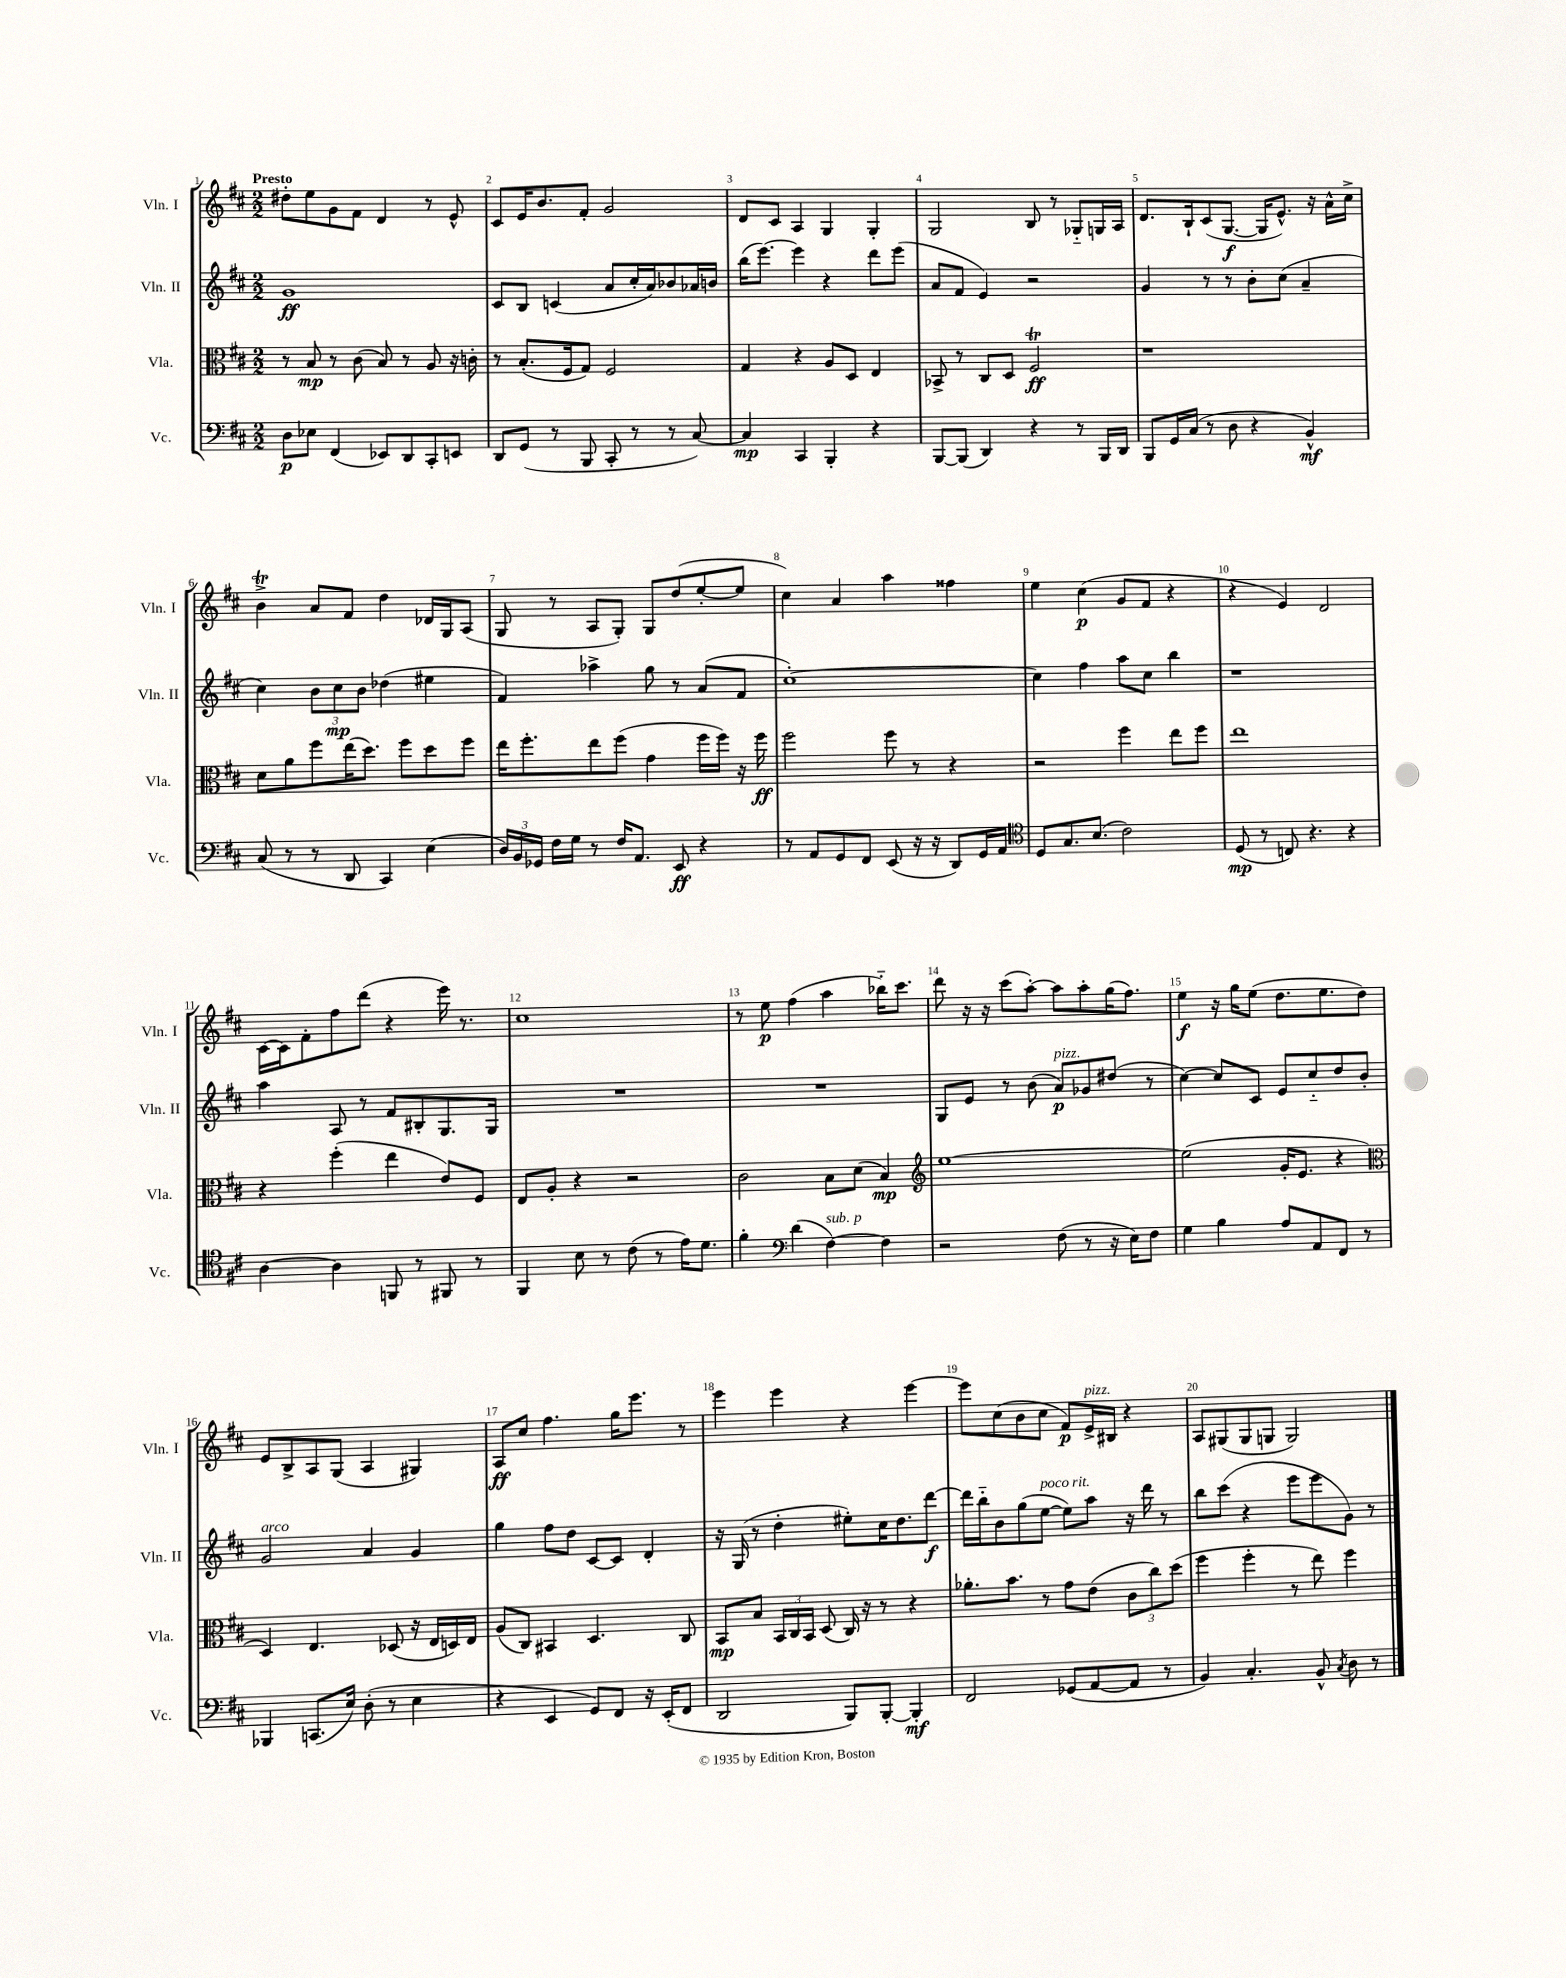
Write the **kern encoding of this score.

**kern	**dynam	**kern	**dynam	**kern	**dynam	**kern	**dynam
*part4	*part4	*part3	*part3	*part2	*part2	*part1	*part1
*staff4	*staff4	*staff3	*staff3	*staff2	*staff2	*staff1	*staff1
*I"Vc.	*	*I"Vla.	*	*I"Vln. II	*	*I"Vln. I	*
*I'Vc.	*	*I'Vla.	*	*I'Vln. II	*	*I'Vln. I	*
*clefF4	*	*clefC3	*	*clefG2	*	*clefG2	*
*k[f#c#]	*	*k[f#c#]	*	*k[f#c#]	*	*k[f#c#]	*
*M2/2	*	*M2/2	*	*M2/2	*	*M2/2	*
=1	=1	=1	=1	=1	=1	=1	=1
!	!	!	!	!	!	!LO:TX:a:B:t=Presto	!
8D\L	p	8r	.	1g	ff	8dd#X'\L	.
8E-X\J	.	8B/	mp	.	.	8ee\	.
(4FF#/	.	8r	.	.	.	8g\	.
.	.	(8c#\	.	.	.	8f#\J	.
8EE-X/L)	.	8B/)	.	.	.	4d/	.
8DD/	.	8r	.	.	.	.	.
8CC#'/	.	8A/	.	.	.	8r	.
8EEn/J	.	16r	.	.	.	8e^^/	.
.	.	16cn'\	.	.	.	.	.
=2	=2	=2	=2	=2	=2	=2	=2
8DD/L	.	8r	.	8c#/L	.	8c#/L	.
(8GG/J	.	(8.B'/L	.	8B/J	.	16e/K	.
.	.	.	.	.	.	8.b/	.
8r	.	.	.	(4cn/	.	.	.
.	.	16F#/k	.	.	.	.	.
8BBB/	.	8G/J)	.	.	.	8f#'/J	.
8CC#'/	.	2F#/	.	8a/L	.	2g/	.
8r	.	.	.	16cc#'/L	.	.	.
.	.	.	.	16a/J)	.	.	.
8r	.	.	.	8b-X/	.	.	.
[8C#/)	.	.	.	16a-X/L	.	.	.
.	.	.	.	16bn/JJ	.	.	.
=3	=3	=3	=3	=3	=3	=3	=3
4C#/]	mp	4G/	.	(16bb\KL	.	8d/L	.
.	.	.	.	[8.eee\J)	.	.	.
.	.	.	.	.	.	8c#/J	.
4CC#/	.	4r	.	4eee\]	.	4A/	.
4BBB'/	.	8A/L	.	4r	.	4G/	.
.	.	8D/J	.	.	.	.	.
4r	.	4E/	.	8ddd\L	.	4G'/	.
.	.	.	.	(8eee\J	.	.	.
=4	=4	=4	=4	=4	=4	=4	=4
[8BBB/L	.	8BB-X^/	.	8a/L	.	2G/	.
(8BBB/J]	.	8r	.	8f#/J	.	.	.
4DD/)	.	8C#/L	.	4e/)	.	.	.
.	.	8D/J	.	.	.	.	.
4r	.	2F#t/	ff	2r	.	8B/	.
.	.	.	.	.	.	8r	.
8r	.	.	.	.	.	8G-X/L	.
16BBB/LL	.	.	.	.	.	16Gn/L	.
16DD/JJ	.	.	.	.	.	16A/JJ	.
=5	=5	=5	=5	=5	=5	=5	=5
8BBB/L	.	1r	.	4g/	.	8.d/L	.
16GG/L	.	.	.	.	.	.	.
(16C#/JJ	.	.	.	.	.	16B`/k	.
8r	.	.	.	8r	.	(8c#/	.
8D\	.	.	.	8r	.	[8.G/J	f
4r	.	.	.	8b'\L	.	.	.
.	.	.	.	.	.	16G/KL]	.
.	.	.	.	(8cc#\J	.	8.e^^/J)	.
4BB^^/)	mf	.	.	4a~/	.	.	.
.	.	.	.	.	.	16r	.
.	.	.	.	.	.	16a^^\LL	.
.	.	.	.	.	.	16cc#^\JJ	.
!!LO:LB:g=z
=6	=6	=6	=6	=6	=6	=6	=6
(8C#/	.	8d\L	.	4cc#\)	.	4bT^\	.
8r	.	8a\	.	.	.	.	.
8r	.	8ff#\	.	12b\L	.	8a/L	.
.	.	.	.	12cc#\	mp	.	.
8DD/	.	(16ee\K	.	.	.	8f#/J	.
.	.	.	.	12b\J	.	.	.
.	.	8.dd\J)	.	.	.	.	.
4CC#/)	.	.	.	(4dd-X\	.	4dd\	.
.	.	8ff#\L	.	.	.	.	.
(4E\	.	8dd\	.	4ee#X\	.	16d-X/LL	.
.	.	.	.	.	.	16G/J	.
.	.	8ff#\J	.	.	.	(8A/J	.
=7	=7	=7	=7	=7	=7	=7	=7
24D/LL)	.	16ee\KL	.	4f#/)	.	8G/	.
24BB/	.	.	.	.	.	.	.
.	.	8.ff#'\	.	.	.	.	.
24GG-X/JJ	.	.	.	.	.	.	.
16F#\LL	.	.	.	.	.	8r	.
16G\JJ	.	.	.	.	.	.	.
8r	.	8ee\	.	4aa-X^\	.	8A/L	.
16F#/KL	.	(8ff#\J	.	.	.	8G'/J)	.
8.AA/J	.	.	.	.	.	.	.
.	.	4g\	.	8gg\	.	8G/L	.
8EE/	ff	.	.	8r	.	(8dd/	.
4r	.	16ff#\LL	.	(8a/L	.	[8ee'/	.
.	.	16ff#\JJ)	.	.	.	.	.
.	.	16r	.	8f#/J	.	8ee/J]	.
.	.	16ff#\	ff	.	.	.	.
=8	=8	=8	=8	=8	=8	=8	=8
8r	.	2ff#\	.	[1cc#')	.	4cc#\)	.
8AA/L	.	.	.	.	.	.	.
8GG/	.	.	.	.	.	4a/	.
8FF#/J	.	.	.	.	.	.	.
(8EE/	.	8ff#\	.	.	.	4aa\	.
16r	.	8r	.	.	.	.	.
16r	.	.	.	.	.	.	.
8DD/L)	.	4r	.	.	.	4ff##X\	.
16GG/L	.	.	.	.	.	.	.
16AA/JJ	.	.	.	.	.	.	.
=9	=9	=9	=9	=9	=9	=9	=9
*clefC4	*	*	*	*	*	*	*
8D/L	.	2r	.	4cc#\]	.	4ee\	.
8.G/	.	.	.	.	.	.	.
.	.	.	.	4ff#\	.	(4cc#\	p
(8.B/J	.	.	.	.	.	.	.
2c#\)	.	4ff#\	.	8aa\L	.	8g/L	.
.	.	.	.	8cc#\J	.	8f#/J	.
.	.	8ee\L	.	4bb\	.	4r	.
.	.	8ff#\J	.	.	.	.	.
=10	=10	=10	=10	=10	=10	=10	=10
(8D/	mp	1ee	.	1r	.	4r	.
8r	.	.	.	.	.	.	.
8Cn/)	.	.	.	.	.	4e/)	.
4.r	.	.	.	.	.	.	.
.	.	.	.	.	.	2d/	.
4r	.	.	.	.	.	.	.
!!LO:LB:g=z
=11	=11	=11	=11	=11	=11	=11	=11
[4A\	.	4r	.	4aa\	.	[16c#\LL	.
.	.	.	.	.	.	16c#\J]	.
.	.	.	.	.	.	8f#'\	.
4A\]	.	(4ff#'\	.	8A/	.	8ff#\	.
.	.	.	.	8r	.	(8ddd\J	.
8FFn/	.	4ee\	.	8f#/L	.	4r	.
8r	.	.	.	8B#X'/	.	.	.
8FF#X/	.	8e/L)	.	8.G/	.	16eee\)	.
.	.	.	.	.	.	8.r	.
8r	.	8F#/J	.	.	.	.	.
.	.	.	.	16G/Jk	.	.	.
=12	=12	=12	=12	=12	=12	=12	=12
4FF#/	.	8E/L	.	1r	.	1cc#	.
.	.	8A'/J	.	.	.	.	.
8B\	.	4r	.	.	.	.	.
8r	.	.	.	.	.	.	.
(8c#\	.	2r	.	.	.	.	.
8r	.	.	.	.	.	.	.
16e\KL)	.	.	.	.	.	.	.
8.d\J	.	.	.	.	.	.	.
=13	=13	=13	=13	=13	=13	=13	=13
4f#'\	.	2c#\	.	1r	.	8r	.
.	.	.	.	.	.	8ee\	p
*clefF4	*	*	*	*	*	*	*
(4d\	.	.	.	.	.	(4ff#\	.
!LO:TX:a:i:t=sub. p	!	!	!	!	!	!	!
[4F#\)	.	8B\L	.	.	.	4aa\	.
.	.	(8d\J	.	.	.	.	.
4F#\]	.	4B/)	mp	.	.	16bb-X\KL)	.
.	.	.	.	.	.	8.ccc#\J	.
=14	=14	=14	=14	=14	=14	=14	=14
*	*	*clefG2	*	*	*	*	*
2r	.	[1ee	.	8G/L	.	8ddd\	.
.	.	.	.	8e/J	.	16r	.
.	.	.	.	.	.	16r	.
.	.	.	.	8r	.	(8ccc#\L	.
.	.	.	.	(8b\	.	[8aa'\J)	.
!	!	!	!	!LO:TX:a:i:t=pizz.	!	!	!
(8F#\	.	.	.	8a/L)	p	8aa\L]	.
8r	.	.	.	8g-X/	.	8aa'\	.
16r	.	.	.	(8dd#X/J	.	(16gg\K	.
16E\KL)	.	.	.	.	.	8.ff#\J)	.
8F#\J	.	.	.	8r	.	.	.
=15	=15	=15	=15	=15	=15	=15	=15
4G\	.	(2ee\]	.	[4cc#\)	.	4ee\	f
4B\	.	.	.	8cc#/L]	.	16r	.
.	.	.	.	.	.	16gg\KL	.
.	.	.	.	8c#/J	.	(8ee\J	.
8A/L	.	16g'/KL	.	8e/L	.	8.dd\L	.
.	.	8.e/J	.	.	.	.	.
8AA/	.	.	.	8cc#/	.	.	.
.	.	.	.	.	.	8.ee\	.
8FF#/J	.	4r	.	8dd/	.	.	.
8r	.	.	.	8b'/J	.	8dd\J)	.
!!LO:LB:g=z
=16	=16	=16	=16	=16	=16	=16	=16
*	*	*clefC3	*	*	*	*	*
!	!	!	!	!LO:TX:a:i:t=arco	!	!	!
4BBB-X/	.	4D/)	.	2g/	.	8e/L	.
.	.	.	.	.	.	8B^/	.
(8.CCn/L	.	4.E/	.	.	.	8A/	.
.	.	.	.	.	.	(8G/J	.
16E/Jk)	.	.	.	.	.	.	.
(8D'\	.	.	.	4a/	.	4A/	.
8r	.	(8D-X/	.	.	.	.	.
4E\	.	16r	.	4g/	.	4G#X/)	.
.	.	16E/LL	.	.	.	.	.
.	.	16Dn/)	.	.	.	.	.
.	.	16E/JJ	.	.	.	.	.
=17	=17	=17	=17	=17	=17	=17	=17
4r	.	(8A/L	.	4gg\	.	8A/L	ff
.	.	8C#/J)	.	.	.	8cc#/J	.
4EE/	.	4BB#X/	.	8ff#\L	.	4.ff#\	.
.	.	.	.	8dd\J	.	.	.
8GG/L)	.	4.D/	.	[8c#/L	.	.	.
8FF#/J	.	.	.	8c#/J]	.	16gg\KL	.
.	.	.	.	.	.	8.eee\J	.
16r	.	.	.	4d'/	.	.	.
(16EE'/KL	.	.	.	.	.	.	.
8FF#/J	.	8C#/	.	.	.	8r	.
=18	=18	=18	=18	=18	=18	=18	=18
2DD/	.	8BB/L	mp	16r	.	4eee\	.
.	.	.	.	(16G/	.	.	.
.	.	8B/J	.	8r	.	.	.
.	.	24BB/LL	.	4dd'\	.	4eee\	.
.	.	24C#/	.	.	.	.	.
.	.	24BB/JJ	.	.	.	.	.
.	.	(8D/	.	.	.	.	.
8BBB/L)	.	16C#/)	.	8ee#X'\L)	.	4r	.
.	.	16r	.	.	.	.	.
[8BBB'/J	.	8r	.	16cc#\K	.	.	.
.	.	.	.	8.dd\	.	.	.
4BBB'/]	mf	4r	.	.	.	[4eee\	.
.	.	.	.	[8ddd\J	f	.	.
=19	=19	=19	=19	=19	=19	=19	=19
2FF#/	.	8.a-X'\L	.	16ddd\LL]	.	8eee\L]	.
.	.	.	.	16bb\J	.	.	.
.	.	.	.	8b\	.	(8cc#\	.
.	.	8.b\J	.	.	.	.	.
.	.	.	.	(8gg\	.	8b\	.
!	!	!	!	!LO:TX:a:i:t=poco rit.	!	!	!
.	.	8r	.	[8ee\J	.	8cc#\J	.
(8GG-X/L	.	8g\L	.	8ee\L])	.	8f#/L)	p
!	!	!	!	!	!	!LO:TX:a:i:t=pizz.	!
[8AA/	.	(8e\J	.	8aa\J	.	16e^/L	.
.	.	.	.	.	.	16B#X/JJ	.
8AA/J]	.	12c#\L	.	16r	.	4r	.
.	.	.	.	16ddd\	.	.	.
.	.	12cc#\)	.	.	.	.	.
8r	.	.	.	8r	.	.	.
.	.	(12dd\J	.	.	.	.	.
=20	=20	=20	=20	=20	=20	=20	=20
4BB/)	.	4ff#\	.	8bb\L	.	8A/L	.
.	.	.	.	(8ccc#\J	.	(8G#X/	.
4.C#'/	.	4ff#'\	.	4r	.	8G#/	.
.	.	.	.	.	.	8Gn/J	.
.	.	8r	.	8eee\L	.	2G/)	.
8BB^^/	.	8ee\)	.	8eee\	.	.	.
8qC#/	.	.	.	.	.	.	.
8D\	.	4ff#\	.	8g\J)	.	.	.
8r	.	.	.	8r	.	.	.
==	==	==	==	==	==	==	==
*-	*-	*-	*-	*-	*-	*-	*-
